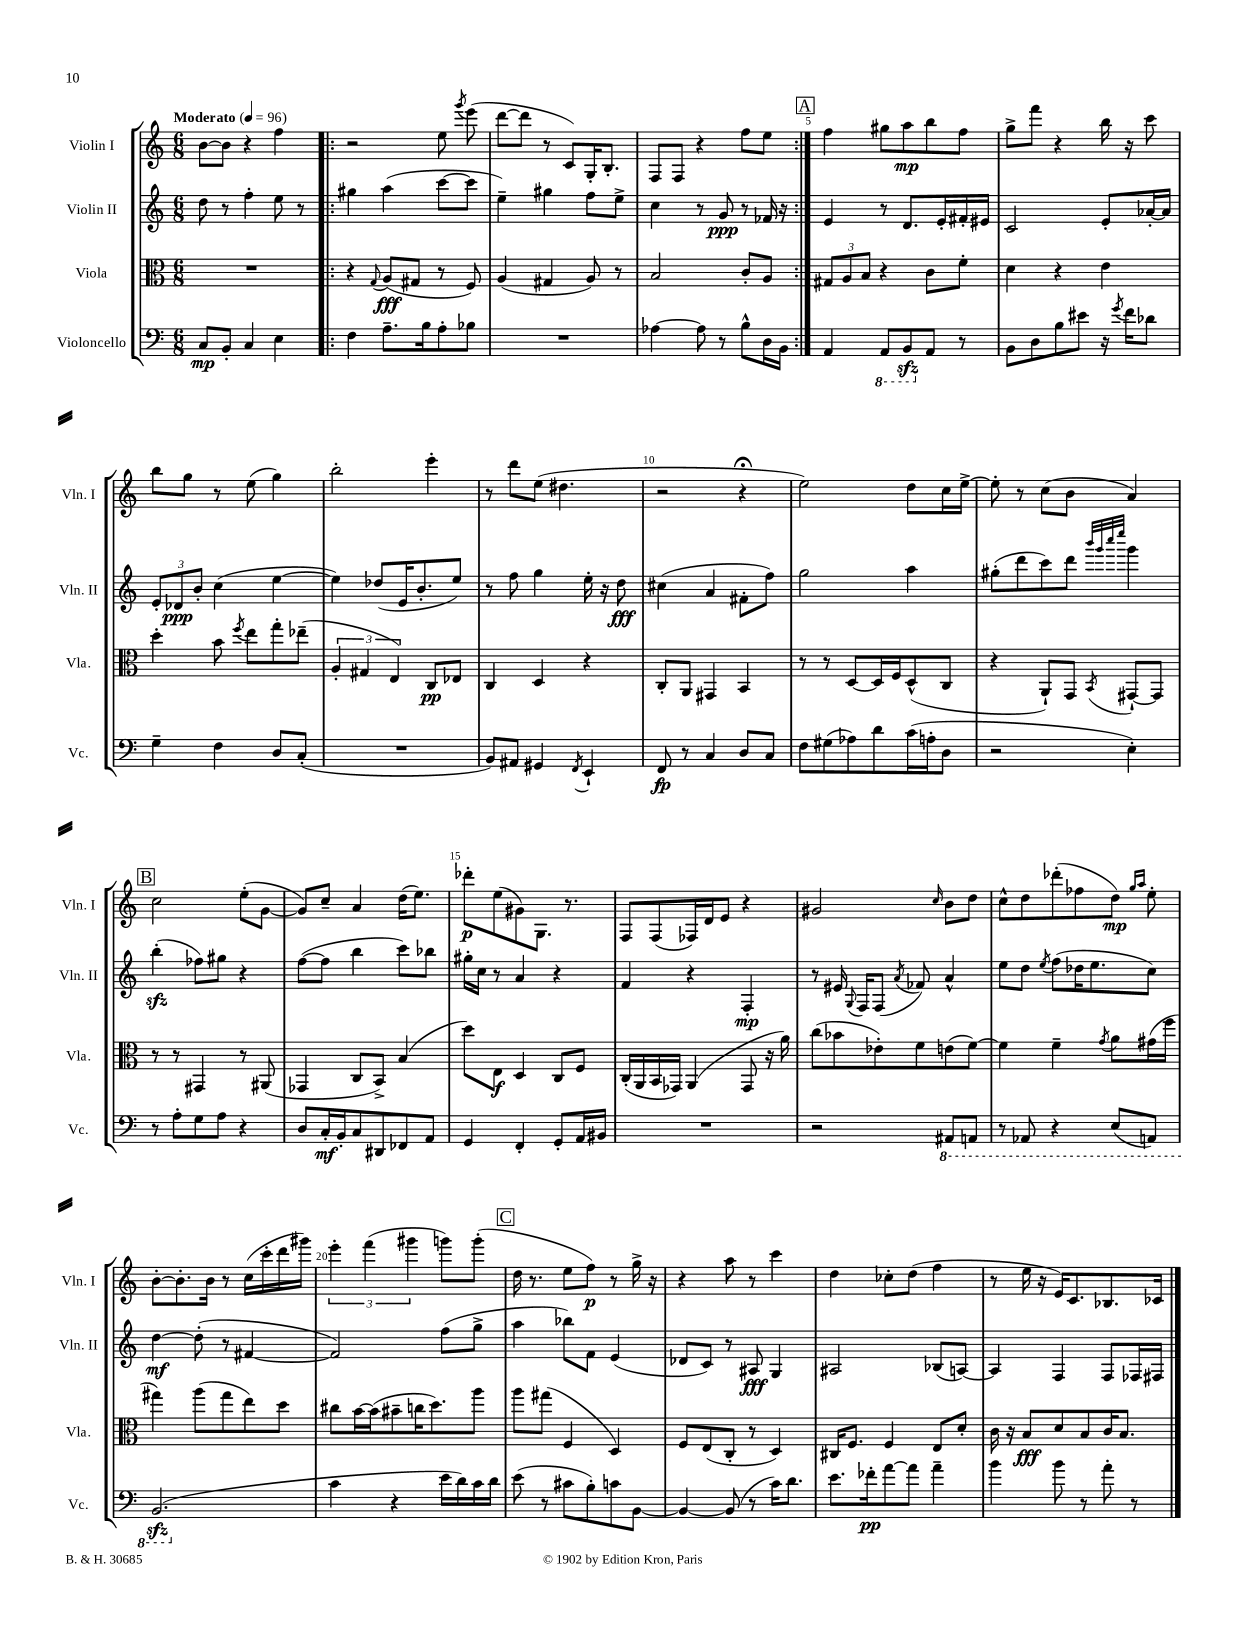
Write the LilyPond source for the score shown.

<<
\new StaffGroup <<
\new Staff = "s0" \with { instrumentName = "Violin I" shortInstrumentName = "Vln. I" } {
    \clef treble \key c \major \numericTimeSignature \time 6/8 \tempo "Moderato" 4 = 96
    \autoBeamOff b'8[~ b'8] r4 f''4 |
    \repeat volta 2 { r2 e''8 \acciaccatura { g'''8 } e'''8( |
    d'''8[~ d'''8] r8 c'8[) g16-. b8.]-. |
    f8[ f8] r4 f''8[ e''8] | }
    \mark \markup { \box "A" } f''4 gis''8[ a''8\mp b''8 f''8] |
    g''8[-> f'''8] r4 b''16 r16 c'''8 |
    b''8[ g''8] r8 e''8( g''4) |
    b''2-. e'''4-. |
    r8 d'''8[ e''8]( dis''4. |
    r2 r4\fermata |
    e''2) d''8[ c''16 e''16]~-> |
    e''8-. r8 c''8[( b'8] a'4) |
    \mark \markup { \box "B" } c''2 e''8[-.( g'8]~ |
    g'8[) c''8]-- a'4 d''16[( e''8.]) |
    des'''8[-.\p e''8( gis'8) g8.] r8. |
    f8[ f8( fes16) d'16 e'8] r4 |
    gis'2 \grace { c''16 } b'8[ d''8] |
    c''8[-^ d''8 des'''8-.( fes''8 d''8]\mp) \grace { g''16[ a''16] } e''8-. |
    b'8[~-. b'8.-. b'16] r8 c''16[( c'''16-. d'''16 gis'''16]) |
    \tuplet 3/2 { e'''4-. f'''4( gis'''4 } g'''8[) g'''8]-.( |
    \mark \markup { \box "C" } d''16 r8. e''8[ f''8]\p) r8 g''16-> r16 |
    r4 a''8 r8 c'''4 |
    d''4 ces''8[-. d''8]( f''4 |
    r8 e''16 r16 e'16[) c'8. bes8. ces'16] \bar "|." |
}
\new Staff = "s1" \with { instrumentName = "Violin II" shortInstrumentName = "Vln. II" } {
    \clef treble \key c \major \numericTimeSignature \time 6/8
    \autoBeamOff d''8 r8 f''4-. e''8 r8 |
    \repeat volta 2 { gis''4 a''4( c'''8[~ c'''8] |
    e''4--) gis''4 f''8[ e''8]-> |
    c''4 r8 g'8\ppp r8 fes'16 r16 | }
    \mark \markup { \box "A" } e'4 r8 d'8.[ e'16-. fis'16-. eis'16] |
    c'2 e'8[-. aes'16~-. aes'16] |
    \tuplet 3/2 { e'8[-. des'8\ppp b'8]-. } c''4( e''4~ |
    e''4) des''8[( e'16 b'8.-. e''8]) |
    r8 f''8 g''4 e''16-. r16 d''8\fff |
    cis''4( a'4 fis'8[-. f''8]) |
    g''2 a''4 |
    gis''8[-.( d'''8 c'''8) d'''8] \grace { b'''32[ g'''32 c''''32 e''''32] } g'''4 |
    \mark \markup { \box "B" } b''4-.\sfz( fes''8[) gis''8] r4 |
    f''8[~( f''8] b''4 c'''8[) bes''8] |
    gis''16[-. c''16] r8 a'4 r4 |
    f'4 r4 f4-.\mp |
    r8 eis'16 \appoggiatura { g8 } f16[ f8]( \acciaccatura { a'8 } fes'8) a'4-^ |
    e''8[ d''8] \acciaccatura { e''8 } f''8[( des''16 e''8. c''8]) |
    d''4~\mf d''8-.( r8 fis'4~ |
    fis'2) f''8[( g''8]-> |
    \mark \markup { \box "C" } a''4 bes''8[) f'8] e'4( |
    des'8[ c'8]) r8 ais8\fff g4 |
    ais2 bes8[( a8]~) |
    a4 f4 f8[ fes16 fis16] \bar "|." |
}
\new Staff = "s2" \with { instrumentName = "Viola" shortInstrumentName = "Vla." } {
    \clef alto \key c \major \numericTimeSignature \time 6/8
    \autoBeamOff R2. |
    \repeat volta 2 { r4 \appoggiatura { g8 } a8[\fff( gis8] r8 f8) |
    a4( gis4 a8) r8 |
    b2 c'8[-. a8] | }
    \mark \markup { \box "A" } \tuplet 3/2 { gis8[ a8 b8] } r4 c'8[ f'8]-. |
    d'4 r4 e'4 |
    d''4-. b'8 \acciaccatura { f''8 } e''8[ g''8-. ees''8]--( |
    \tuplet 3/2 { a4-. gis4 e4) } c8[\pp ees8] |
    c4 d4 r4 |
    c8[-. a,8] gis,4 b,4 |
    r8 r8 d8[~ d16 f16 d8-^( c8] |
    r4 a,8[-!) g,8] \acciaccatura { b,8 } gis,8[~-! gis,8] |
    \mark \markup { \box "B" } r8 r8 gis,4 r8 ais,8( |
    ges,4 c8[ b,8]->) b4( |
    d''8[) e8]\f d4 c8[ f8] |
    c16[-.( a,16 b,16 ges,16]) a,4( ges,8 r16 a'16) |
    c''8[( bes'8 ees'8-.) f'8 e'8( f'8]~) |
    f'4 f'4-- \acciaccatura { g'8 } a'8[ gis'16( f''16] |
    gis''4) a''8[( gis''8 e''8) d''8] |
    cis''8[ b'16~ b'16( bis'8-- c''16 d''8.) a''8] |
    \mark \markup { \box "C" } a''8[ gis''8]( f4 d4) |
    f8[ e8( c8]-. r8 d4) |
    cis16[ f8.] f4 e8[ d'8]-. |
    c'16 r16 b8[\fff d'8 b8 c'16 b8.] \bar "|." |
}
\new Staff = "s3" \with { instrumentName = "Violoncello" shortInstrumentName = "Vc." } {
    \clef bass \key c \major \numericTimeSignature \time 6/8
    \autoBeamOff c8[\mp b,8]-. c4 e4 |
    \repeat volta 2 { f4 a8.[-- b16 a8-. bes8] |
    R2. |
    aes4~ aes8 r8 b8[-^ d16 b,16] | }
    \mark \markup { \box "A" } a,4 \ottava #-1 a,,8[ b,,8\sfz \ottava #0 a,8] r8 |
    b,8[ d8 b8 eis'8] r16 \acciaccatura { g'8 } f'16[ des'8] |
    g4-- f4 d8[ c8]-.( |
    R2. |
    b,8[) ais,8] gis,4 \acciaccatura { f,8 } e,4-! |
    f,8\fp r8 c4 d8[ c8] |
    f8[ gis8( aes8) d'8 c'16( a16-. d8] |
    r2 e4-.) |
    \mark \markup { \box "B" } r8 a8[-. g8 a8] r4 |
    d8[ c16-.\mf b,16-. c8 dis,8 fes,8 a,8] |
    g,4 f,4-. g,8[-. a,16 bis,16] |
    R2. |
    r2 \ottava #-1 ais,,8[ a,,8] |
    r8 aes,,8 r4 e,8[( a,,8]) |
    b,,2.\sfz( \ottava #0 |
    c'4 r4 e'16[ d'16) c'16 d'16] |
    \mark \markup { \box "C" } e'8( r8 cis'8[ b8-.) c'8 b,8]~ |
    b,4~ b,8( r8 c'16[) d'8.] |
    e'8.[ fes'16-.\pp a'8~ a'8] a'4-- |
    b'4 b'8 r8 a'8-. r8 \bar "|." |
}
>>
>>
\layout { \context { \Score \override BarNumber.break-visibility = ##(#f #t #t) barNumberVisibility = #(every-nth-bar-number-visible 5) } }
